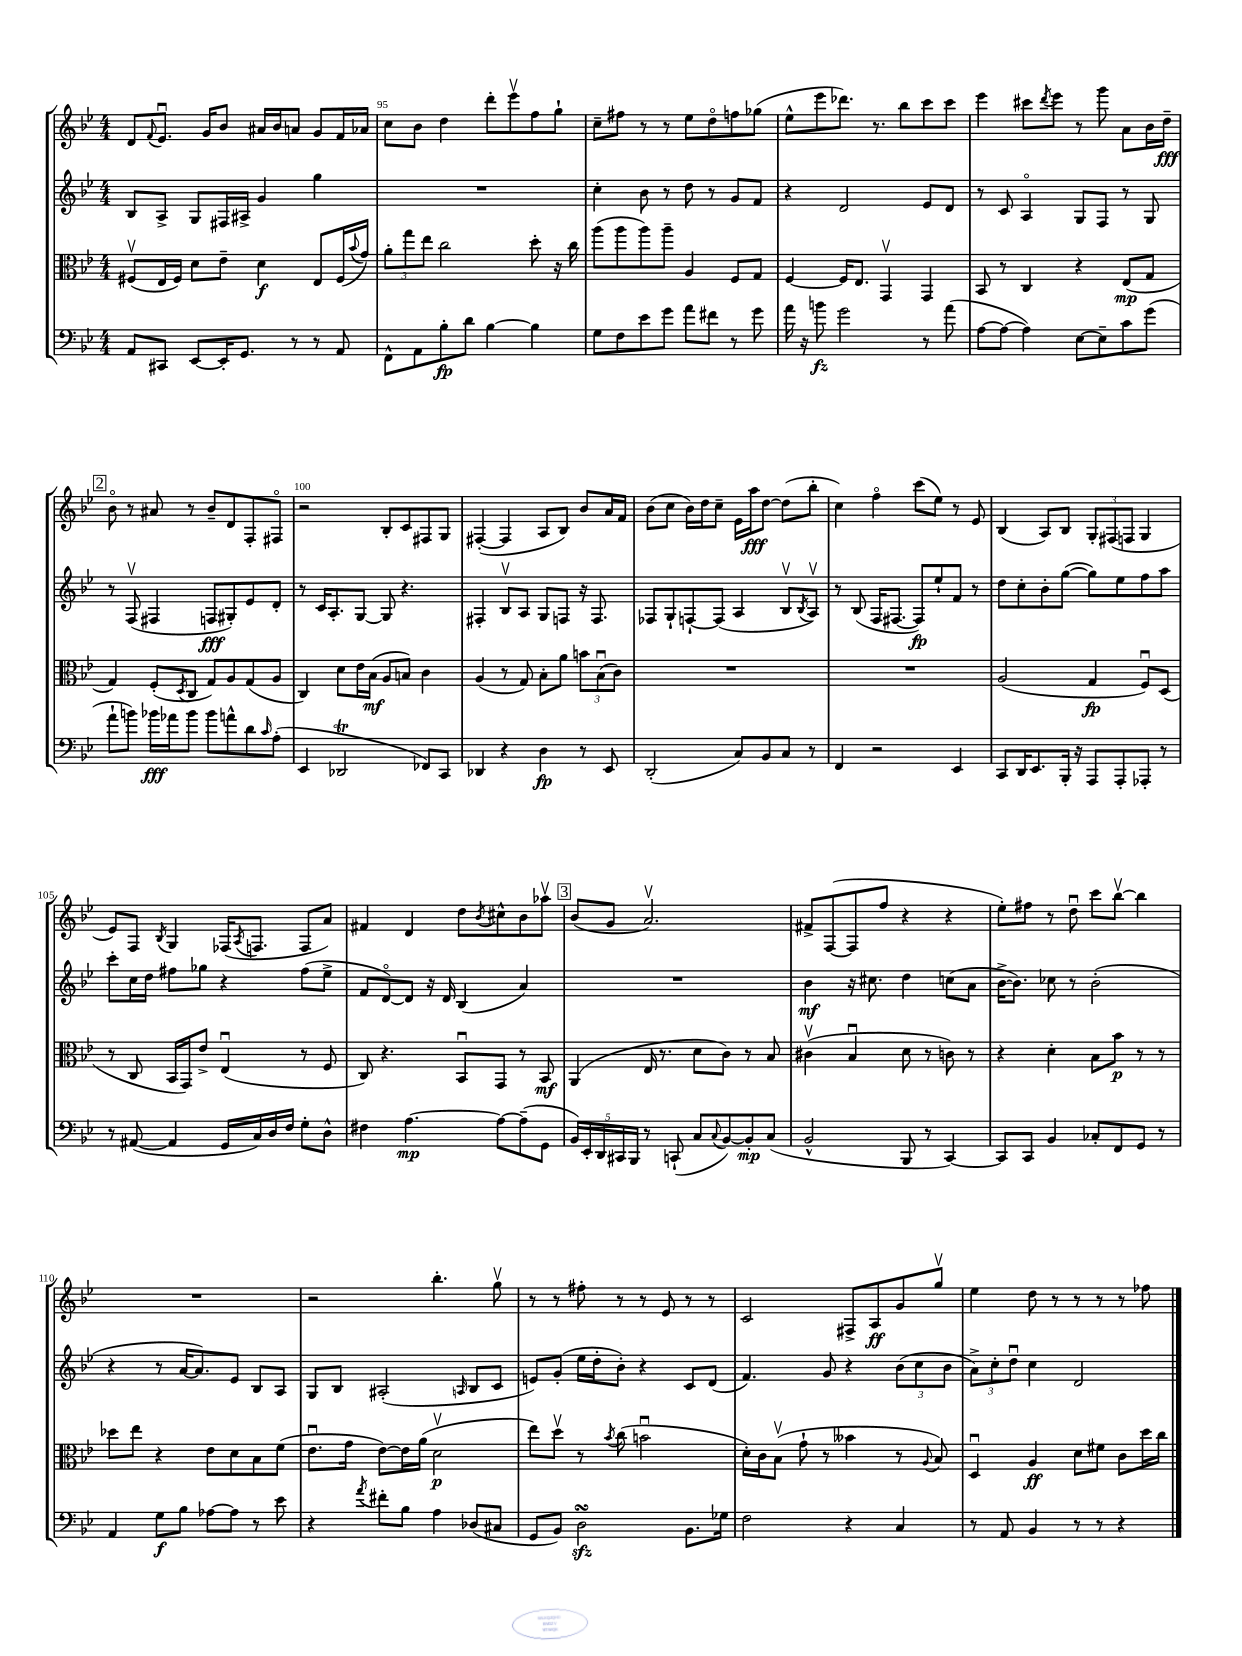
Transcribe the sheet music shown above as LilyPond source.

<<
\new StaffGroup <<
\new Staff = "s0" {
    \clef treble \key bes \major \numericTimeSignature \time 4/4
    d'8 \appoggiatura { f'8 } ees'8.\downbow g'16 bes'8 ais'16 bes'16 a'8 g'8 f'16 aes'16 |
    c''8 bes'8 d''4 d'''8-. ees'''8\upbow f''8 g''8-! |
    c''8-- fis''8 r8 r8 ees''8 d''8\flageolet f''8 ges''8( |
    ees''8-^ ees'''8 des'''8.) r8. bes''8 c'''8 c'''8 |
    ees'''4 cis'''8 \acciaccatura { d'''8 } ees'''8 r8 g'''8 a'8 bes'16 d''16--\fff |
    \mark \markup { \box "2" } bes'8\flageolet r8 ais'8 r8 bes'8-- d'8 f8-. fis8\flageolet |
    r2 bes8-. c'8 fis8 g8 |
    fis4~-.( fis4 a8 bes8) bes'8 a'16 f'16 |
    bes'8( c''8 bes'16) d''16 c''8-- ees'16 a''16\fff d''8~ d''8( bes''8-. |
    c''4) f''4\flageolet c'''8( ees''8) r8 ees'8 |
    bes4( a8) bes8 \tuplet 3/2 { g8-. fis8( f8 } g4 |
    ees'8) f8 \acciaccatura { bes8 } g4 fes16( \acciaccatura { a8 } f8. f8 a'8) |
    fis'4 d'4 d''8 \acciaccatura { bes'8 } cis''8-^ bes'8 aes''8\upbow |
    \mark \markup { \box "3" } bes'8( g'8 a'2.\upbow) |
    fis'8-> f8~( f8 f''8 r4 r4 |
    ees''8-.) fis''8 r8 d''8\downbow c'''8 bes''8~\upbow bes''4 |
    R1 |
    r2 bes''4.-. g''8\upbow |
    r8 r8 fis''8-. r8 r8 ees'8 r8 r8 |
    c'2 fis8-> a8\ff g'8 g''8\upbow |
    ees''4 d''8 r8 r8 r8 r8 fes''8 \bar "|." |
}
\new Staff = "s1" {
    \clef treble \key bes \major \numericTimeSignature \time 4/4
    bes8 a8-> g8 fis16 ais16-> g'4 g''4 |
    R1 |
    c''4-. bes'8 r8 d''8 r8 g'8 f'8 |
    r4 d'2 ees'8 d'8 |
    r8 c'8 a4\flageolet g8 f8 r8 g8 |
    \mark \markup { \box "2" } r8 f8\upbow( fis4 f8\fff gis8-.) ees'8 d'8-. |
    r8 c'16 a8.-. g8~ g8 r4. |
    fis4-. bes8\upbow a8 g8 f8 r16 f8. |
    fes8 g8-! f8~-! f8( a4 bes8\upbow \acciaccatura { bes8 } a8\upbow) |
    r8 bes8( f16 fis8.~ fis8\fp) ees''8-! f'8 r8 |
    d''8 c''8-. bes'8-. g''8~( g''8) ees''8 f''8 a''8 |
    c'''8-. c''16 d''16 fis''8 ges''8 r4 fis''8( ees''8-> |
    f'8 d'8~\flageolet) d'8 r16 d'16 bes4( a'4) |
    \mark \markup { \box "3" } R1 |
    bes'4\mf r16 cis''8. d''4 c''8( a'8 |
    bes'16~-> bes'8.) ces''8 r8 bes'2-.( |
    r4 r8 a'16~ a'8.) ees'8 bes8 a8 |
    g8 bes8 ais2-.( \grace { a16 } bes8 c'8 |
    e'8) g'8-.( ees''16 d''16-. bes'8-.) r4 c'8 d'8( |
    f'4.) g'8 r4 \tuplet 3/2 { bes'8( c''8 bes'8 } |
    \tuplet 3/2 { a'8->) c''8-. d''8\downbow } c''4 d'2 \bar "|." |
}
\new Staff = "s2" {
    \clef alto \key bes \major \numericTimeSignature \time 4/4
    fis8\upbow( ees16 fis16) d'8 ees'8-- d'4\f ees8 fis16( \appoggiatura { bes'8 } g'16) |
    \tuplet 3/2 { a'8-. g''8 ees''8 } c''2 d''8-. r16 c''16 |
    a''8( a''8 a''8) a''8-- a4 f8 g8 |
    f4~ f16 ees8. g,4\upbow g,4 |
    bes,8 r8 c4 r4 ees8\mp( g8 |
    \mark \markup { \box "2" } g4) f8-.( \acciaccatura { d8 } c8 g8) a8 g8( a8 |
    c4) d'8 ees'16 bes16\mf( a8 b8) c'4 |
    a4( r8 g8) bes8-. a'8 \tuplet 3/2 { b'8 bes8\downbow( c'8) } |
    R1 |
    R1 |
    a2( g4\fp f8\downbow) d8( |
    r8 c8 bes,16 g,16) ees'8-> ees4\downbow( r8 f8 |
    c8) r4. bes,8\downbow g,8 r8 bes,8\mf |
    \mark \markup { \box "3" } a,4( ees16 r8. d'8 c'8) r8 bes8 |
    cis'4\upbow( bes4\downbow d'8 r8 c'8) r8 |
    r4 d'4-. bes8 bes'8\p r8 r8 |
    des''8 ees''8 r4 ees'8 d'8 bes8 f'8( |
    ees'8.\downbow g'16 ees'8~) ees'16 a'16( d'2\upbow\p |
    ees''8) d''8\upbow r8 \acciaccatura { bes'8 } c''8( b'2\downbow |
    d'16-.) c'16 bes8\upbow( g'8-! r8 beses'4 r8 \appoggiatura { a8 } bes8) |
    d4\downbow a4\ff d'8 fis'8 c'8 d''16 c''16 \bar "|." |
}
\new Staff = "s3" {
    \clef bass \key bes \major \numericTimeSignature \time 4/4
    a,8 cis,8 ees,8~ ees,16-. g,8. r8 r8 a,8 |
    f,8-^ a,8 bes8-.\fp d'8 bes4~ bes4 |
    g8 f8 ees'8 g'8 a'8 fis'8 r8 g'8 |
    a'16 r16 b'8\fz g'2 r8 a'8( |
    a8~ a8~ a4) ees8~ ees8-- c'8 g'8( |
    \mark \markup { \box "2" } a'8-! b'8) bes'16\fff aes'16 bes'8 bes'8 a'8-^ d'8 \grace { c'16 } a8-.( |
    ees,4 des,2\trill fes,8) c,8 |
    des,4 r4 d4\fp r8 ees,8 |
    d,2-.( c8) bes,8 c8 r8 |
    f,4 r2 ees,4 |
    c,8 d,16 ees,8. bes,,16-. r16 a,,8 a,,8-. aes,,8-. r8 |
    r8 ais,8~( ais,4 g,16 c16) d16 f16 g8-. d8-^ |
    fis4 a4.~\mp a8~ a8--( g,8 |
    \mark \markup { \box "3" } \tuplet 5/4 { bes,16) ees,16-. d,16 cis,16 bes,,16 } r8 c,8-!( c8 \appoggiatura { c8 } bes,8~) bes,8-.\mp c8( |
    bes,2-^ bes,,8 r8 c,4~) |
    c,8 c,8 bes,4 ces8-. f,8 g,8 r8 |
    a,4 g8\f bes8 aes8~ aes8 r8 ees'8 |
    r4 \acciaccatura { a'8 } fis'8-. bes8 a4 des8( cis8 |
    g,8 bes,8) d2\turn\sfz bes,8. ges16 |
    f2 r4 c4 |
    r8 a,8 bes,4 r8 r8 r4 \bar "|." |
}
>>
>>
\layout { \context { \Score currentBarNumber = #94 \override BarNumber.break-visibility = ##(#f #t #t) barNumberVisibility = #(every-nth-bar-number-visible 5) } }
